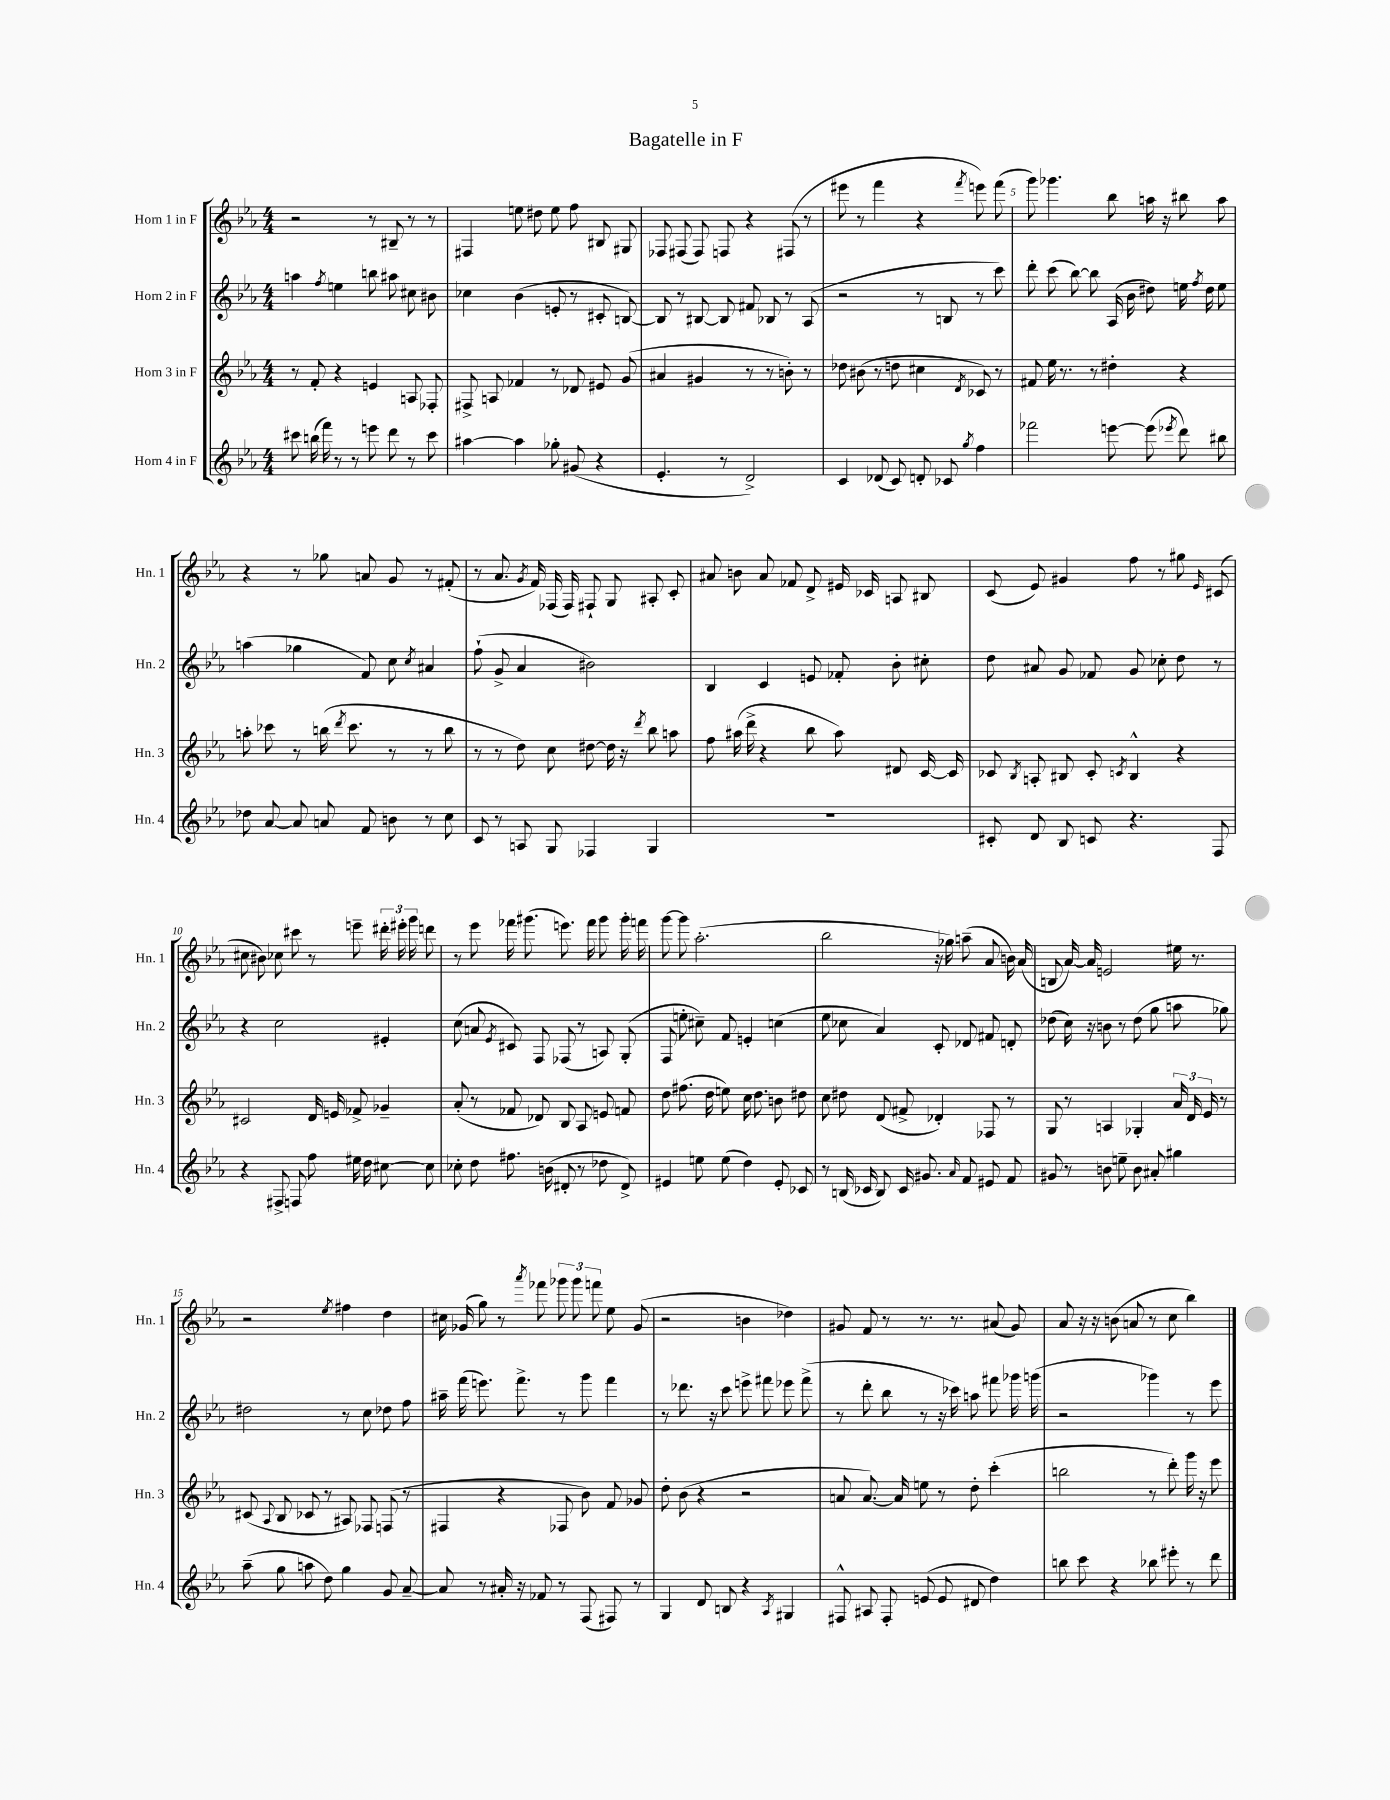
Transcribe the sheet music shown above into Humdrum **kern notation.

**kern	**kern	**kern	**kern
*part4	*part3	*part2	*part1
*staff4	*staff3	*staff2	*staff1
*I"Horn 4 in F	*I"Horn 3 in F	*I"Horn 2 in F	*I"Horn 1 in F
*I'Hn. 4	*I'Hn. 3	*I'Hn. 2	*I'Hn. 1
*clefG2	*clefG2	*clefG2	*clefG2
*k[b-e-a-]	*k[b-e-a-]	*k[b-e-a-]	*k[b-e-a-]
*M4/4	*M4/4	*M4/4	*M4/4
=1	=1	=1	=1
8ccc#X\	8r	4aan\	2r
(16bbn\	8f'/	.	.
16fff\)	.	.	.
.	.	8qff/	.
8r	4r	4een\	.
8r	.	.	.
8eeen\	4en/	8bbn\	8r
8ddd\	.	8aa#X\	8B#X~/
8r	8An/	8cc#X\	8r
8ccc#\	8F-X'/	8b#X\	8r
=2	=2	=2	=2
[4aa#X\	8F#X^/	4cc-X\	4F#X/
.	8An/	.	.
4aa#\]	4f-X/	(4b-\	8een\
.	.	.	8dd#X\
8gg-X'\	8r	8en'/	8ee\
(8g#X/	8d-X/	8r	8ff\
4r	8e#X/	8c#X'/	8B#X/
.	(8g/	[8Bn/)	8G#X/
=3	=3	=3	=3
4.e-'/	4a#X/	8B/]	8F-X/
.	.	8r	(8F#X/
.	4g#X/	[8B#X/	8F#/)
8r	.	8B#/]	8Fn/
2d^/)	8r	8f#X/	4r
.	8r	8B-X/	.
.	8bn'\)	8r	(8F#X/
.	8r	(8A-/	8r
=4	=4	=4	=4
4c/	8dd-X\	2r	8eee#X\
.	(8b#X\	.	8r
(8d-X/	8r	.	4fff\
8c/)	8ddn\	.	.
8dn'/	4cc#X\	8r	4r
8c-X/	.	8Bn/	.
8qgg/	8qd/	.	8qfff/
4ff\	8c-X/)	8r	8eeen\)
.	8r	8ccc\)	(8fff\
=5	=5	=5	=5
2fff-X\	8f#X/	8ddd'\	8ggg\)
.	16ee-\	(8ccc\	4.ggg-X\
.	8.r	.	.
.	.	[8bb-\)	.
.	8r	8bb-\]	.
[8eeen\	4dd#X'\	(16A-/	8bb-\
.	.	16b-\	.
(8eee\]	.	8dd#X\)	16aan\
.	.	.	16r
8qeee-X/	.	.	.
8ddd\)	4r	16een\	8bb#X\
.	.	8qff/	.
.	.	16dd#\	.
8bb#X\	.	8ee\	8aa\
!!LO:LB:g=z
=6	=6	=6	=6
8dd-X\	8aan'\	(4aan\	4r
[8a-/	8ccc-X\	.	.
8a-/]	8r	4gg-X\	8r
8an/	(16bbn\	.	8gg-X\
.	8qddd/	.	.
.	8.ccc-\	.	.
8f/	.	8f/)	8an/
8bn\	8r	8cc\	8g/
.	.	8qcc/	.
8r	8r	4a#X/	8r
8cc\	8bb\	.	(8f#X'/
=7	=7	=7	=7
8c/	8r	(8ff`\	8r
8r	8r	8g^/	8.a-/
8An/	8dd\)	4a-/	.
.	.	.	8qg/
.	.	.	16f/)
8G/	8cc\	.	(16F-X/
.	.	.	16F-/)
4F-X/	[8dd#X\	2b#X\)	8F#X`/
.	16dd#\]	.	8G/
.	16r	.	.
.	8qddd/	.	.
4G/	8bb-\	.	8A#X'/
.	8aan\	.	8c'/
=8	=8	=8	=8
1r	8ff\	4B-/	8a#X/
.	(16aa#X\	.	8bn\
.	16ddd^\	.	.
.	4r	4c/	8a#/
.	.	.	8f-X/
.	8bb-\	8en/	8d^/
.	8aa#\)	8f-X'/	16e#X/
.	.	.	16c-X/
.	8d#X/	8b-'\	8An/
.	[16c/	8cc#X'\	8B#X/
.	16c/]	.	.
=9	=9	=9	=9
8c#X'/	8c-X/	8dd\	(8c/
.	8qB-/	.	.
8d/	8An'/	8a#X/	8e-/)
8B-/	8B#X/	8g/	4g#X/
8cn/	8c-'/	8f-X/	.
.	8qcn/	.	.
4.r	4B#^^/	8g/	8ff\
.	.	8cc-X'\	8r
.	4r	8dd\	8gg#X\
.	.	.	16qqe-/
8F/	.	8r	(8c#X/
!!LO:LB:g=z
=10	=10	=10	=10
4r	2c#X/	4r	8cc#X\
.	.	.	8b#X\)
8F#X^/	.	2cc\	8cc-X\
8Fn/	.	.	8ccc#X\
8ff\	16d/	.	8r
.	16en/	.	.
16ee#X\	8f-X^/	.	8eeen~\
16dd\	.	.	.
[8cc#X\	4g-X~/	4e#X'/	24ddd#X'\
.	.	.	24eee#X'\
.	.	.	24ggg\
8cc#\]	.	.	8dddn\
=11	=11	=11	=11
8cc-X'\	(8a-'/	(8cc\	8r
8dd\	8r	8an/	8eee-\
.	.	8qe-/	.
8.ff#X\	8f-X/	8c#X/)	16fff-X\
.	.	.	(8.ggg#X\
.	8d-X/)	8F/	.
(16bn\	.	.	.
8d#X'/	8B-/	(8F-X/	8.eeen\)
8r	8A-/	8r	.
.	.	.	16fff-\
8dd-X\	8en/	8An/)	8ggg#\
8d#^/)	8fn/	(8G'/	16ggg#'\
.	.	.	16fffn\
=12	=12	=12	=12
4e#X/	8dd\	8F/	[8ggg\
.	(8.ff#X\	8een'\	8ggg\]
8een\	.	8cc#X~\)	(2.aa-'\
.	16dd\	.	.
(8ee\	8een\)	8f/	.
4dd\)	16cc\	4en'/	.
.	8.dd\	.	.
8e#'/	8bn\	(4ccn\	.
8c-X/	8dd#X\	.	.
=13	=13	=13	=13
8r	8cc\	8ee-\	2bb-\
(16Bn/	8dd#X\	8cc-X\	.
16c-X/	.	.	.
8B/)	(8d/	4a-/)	.
16c-/	8f#X^/	.	.
8.g#X/	.	.	.
.	4d-X'/)	8c'/	16r
.	.	.	16gg-X\)
16qqa-/	.	.	.
8f/	.	8d-X/	(8aan~\
8e#X/	8F-X/	8f#X/	8a-/
8f/	8r	8dn'/	16bn\)
.	.	.	(16a-/
=14	=14	=14	=14
8g#X/	8G/	(8dd-X\	8Bn/
8r	8r	16cc\)	[16a-/)
.	.	16r	16a-/]
8bn\	4An/	8bn\	2en/
8een~\	.	8r	.
8b\	4G-X'/	(8dd-\	.
8a#X'/	.	8gg\	.
4gg#X\	24a-/	8aan\	16ee#X\
.	24d/	.	.
.	.	.	8.r
.	24e-/	.	.
.	8r	8gg-X\)	.
!!LO:LB:g=z
=15	=15	=15	=15
(8aa-~\	(8c#X/	2dd#X\	2r
.	8qqA-/	.	.
8gg\	8B-/	.	.
8aan\	8c-X/	.	.
8dd\)	8r	.	.
.	.	.	8qee-/
4gg\	8A#X/)	8r	4ff#X\
.	8F-X/	8cc\	.
8g/	(8Fn/	8dd-X\	4dd\
[8a-~/	8r	8ff\	.
=16	=16	=16	=16
8a-/]	4F#X/	16aa#X~\	16cc#X\
.	.	(16fff\	(16g-X/
8r	.	8.eeen\)	8gg\)
16a#X'/	4r	.	8r
16r	.	8.fff^\	.
.	.	.	8qaaa-/
8f-X/	.	.	8fff-X\
8r	8F-X/	8r	12ggg-X\
.	.	.	12ggg-\
(8F/	8b-\)	8ggg\	.
.	.	.	12fffn\
8F#X/)	8f/	4fff\	8ee-\
8r	8g-X/	.	(8g-/
=17	=17	=17	=17
4G/	8dd'\	8r	2r
.	(8b-\	8.ddd-X\	.
8d/	4r	.	.
.	.	16r	.
8Bn/	.	8ccc\	.
4r	2r	8eeen^\	4bn\
.	.	8fff#X\	.
8qA-/	.	.	.
4G#X/	.	8eee-X\	4dd-X\)
.	.	(8fff#^\	.
=18	=18	=18	=18
8F#X^^/	8an/	8r	8g#X/
8A#X/	[8.a/)	8ddd'\	8f/
8F#'/	.	8bb-\	8r
.	16a/]	.	.
(8en/	8een\	8r	8.r
8e/	8r	16r	.
.	.	16ccc-X\)	8.r
8d#X/	8dd'\	8aan\	.
4dd\)	(4ccc'\	8fff#X\	(8a#X/
.	.	16ggg-X\	8g#/)
.	.	(16gggn\	.
=19	=19	=19	=19
8bbn\	2bbn\	2r	8a-/
8ccc\	.	.	16r
.	.	.	16r
4r	.	.	(8bn\
.	.	.	8an/
8bb-X\	8r	4ggg-X\)	8r
8eee#X'\	8ddd'\)	.	8cc\
8r	16ggg\	8r	4bb-\)
.	16r	.	.
8ddd\	8eee-\	8eee-\	.
==	==	==	==
*-	*-	*-	*-
